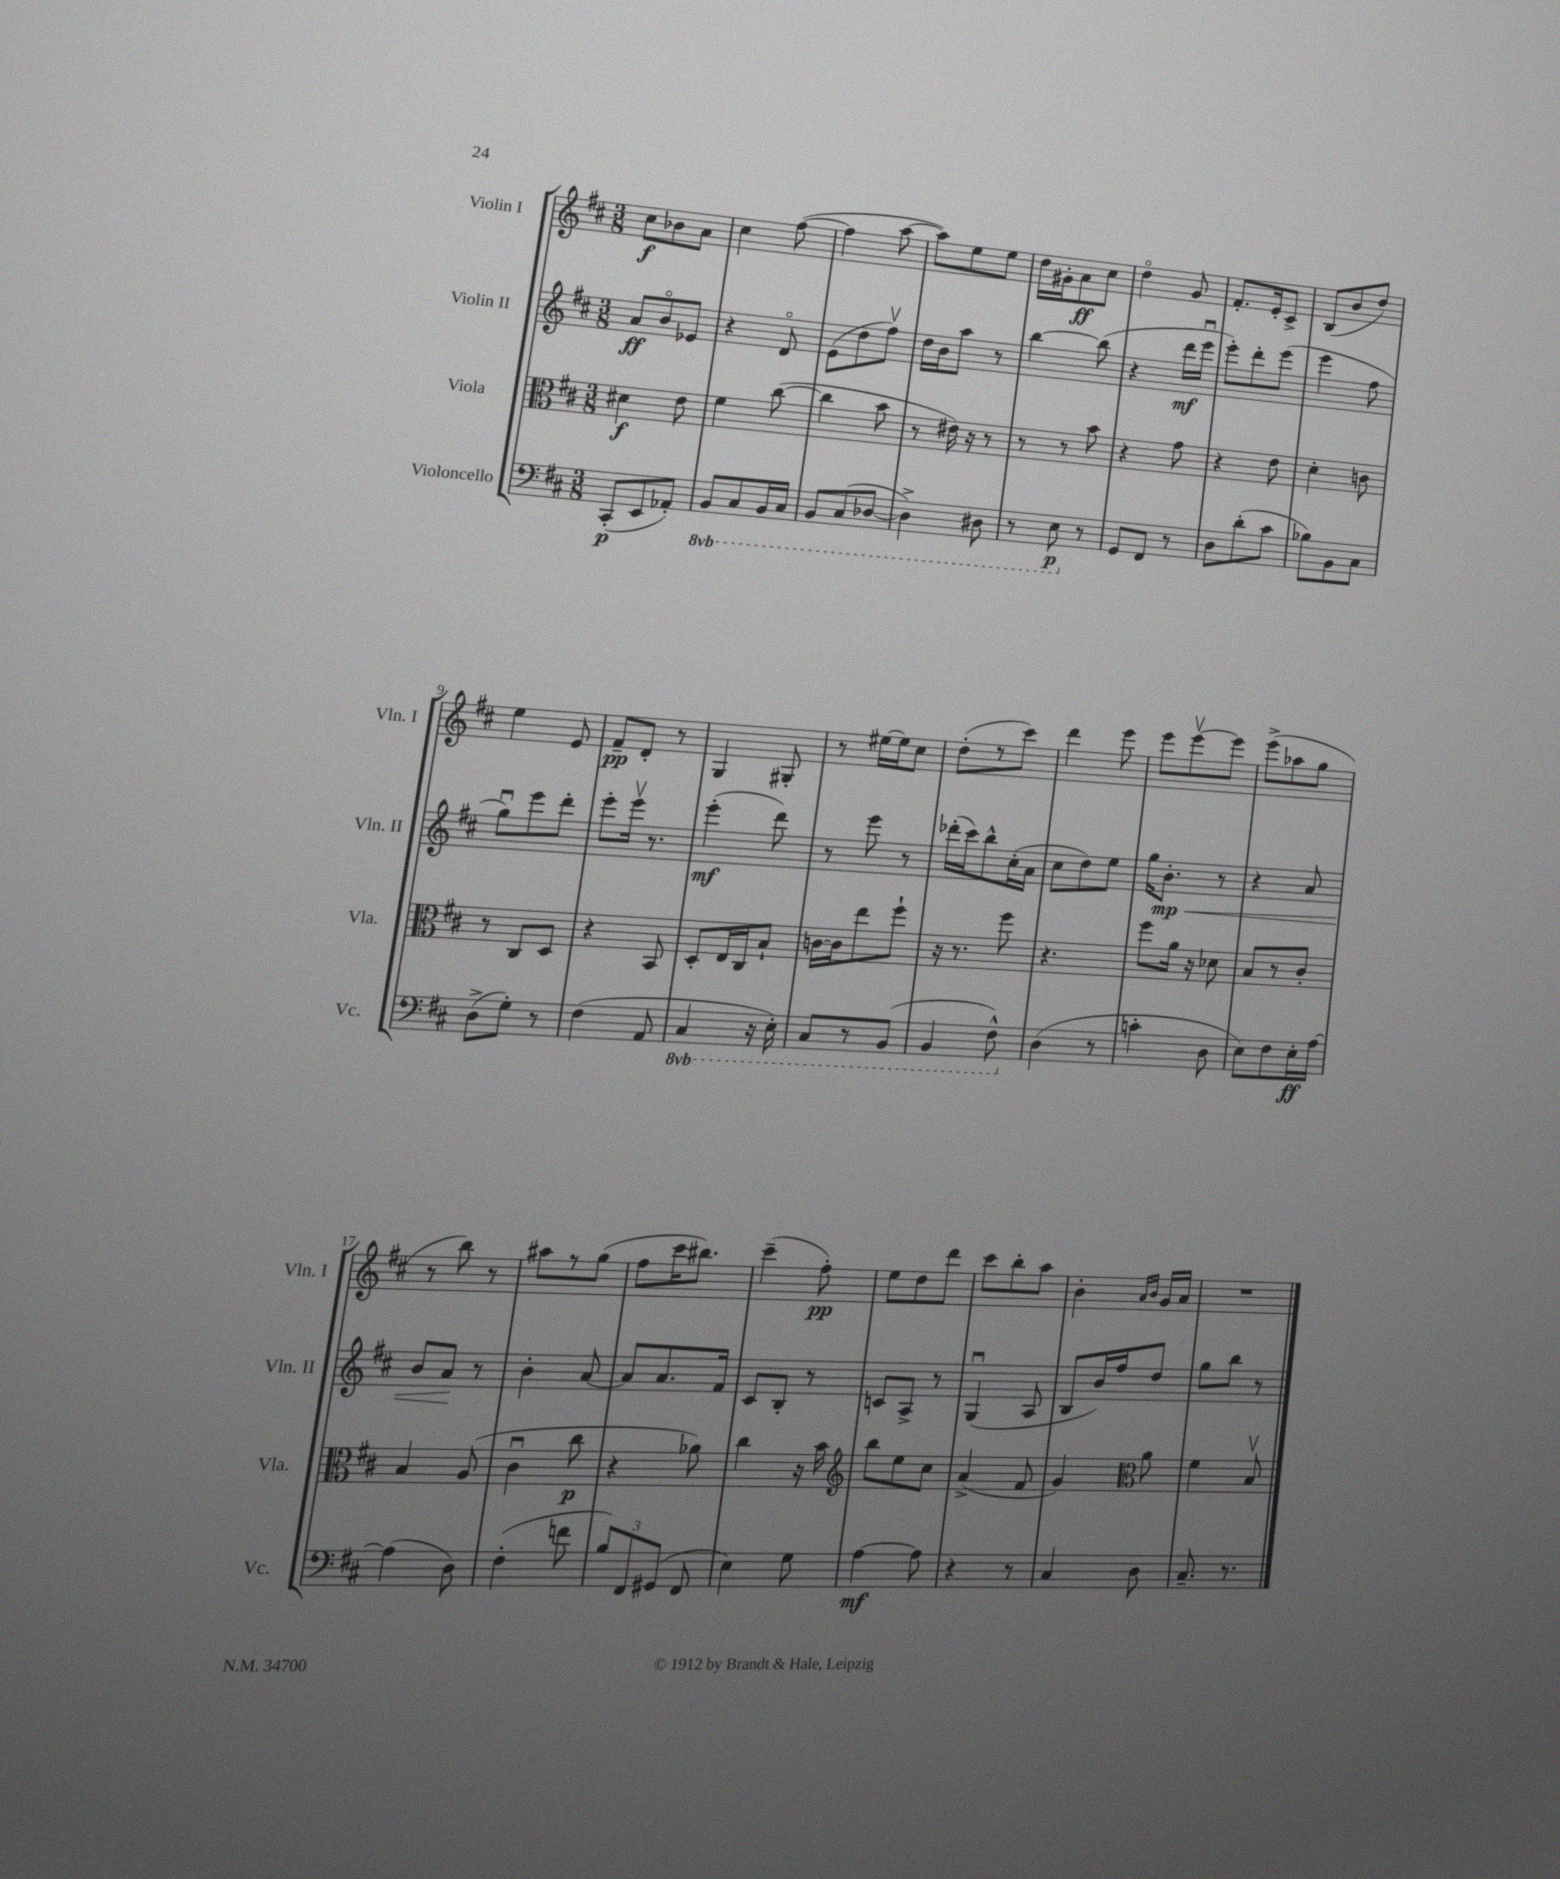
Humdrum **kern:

**kern	**dynam	**kern	**dynam	**kern	**dynam	**kern	**dynam
*part4	*part4	*part3	*part3	*part2	*part2	*part1	*part1
*staff4	*staff4	*staff3	*staff3	*staff2	*staff2	*staff1	*staff1
*I"Violoncello	*	*I"Viola	*	*I"Violin II	*	*I"Violin I	*
*I'Vc.	*	*I'Vla.	*	*I'Vln. II	*	*I'Vln. I	*
*clefF4	*	*clefC3	*	*clefG2	*	*clefG2	*
*k[f#c#]	*	*k[f#c#]	*	*k[f#c#]	*	*k[f#c#]	*
*M3/8	*	*M3/8	*	*M3/8	*	*M3/8	*
=1	=1	=1	=1	=1	=1	=1	=1
(8CC#'/L	p	4d#X\	f	8a/L	ff	8cc#\L	f
8EE/	.	.	.	8b/	.	8b-X\	.
8AA-X'/J)	.	8e\	.	8e-X/J	.	8a\J	.
=2	=2	=2	=2	=2	=2	=2	=2
*8ba	*	*	*	*	*	*	*
8BBB/L	.	4f#\	.	4r	.	4cc#\	.
8CC#/	.	.	.	.	.	.	.
16BBB/L	.	([8cc#\	.	8d/	.	([8ff#\	.
16CC#/JJ	.	.	.	.	.	.	.
=3	=3	=3	=3	=3	=3	=3	=3
8BBB/L	.	4cc#\]	.	(8e\L	.	4ff#\]	.
(8CC#/	.	.	.	8dd\	.	.	.
[8DD-X/J	.	8b\	.	8ff#v\J)	.	[8aa\	.
=4	=4	=4	=4	=4	=4	=4	=4
4DD-^\])	.	8r	.	16dd\LL	.	8aa\L])	.
.	.	.	.	16b\J	.	.	.
.	.	16e#X\)	.	8aa\J	.	8ee\	.
.	.	16r	.	.	.	.	.
8DD#X\	.	8r	.	8r	.	8ee\J	.
=5	=5	=5	=5	=5	=5	=5	=5
8r	.	8r	.	[4bb\	.	16dd\LL	.
.	.	.	.	.	.	16g#X'\J	.
8EE\	p	8r	.	.	.	8a\	ff
*X8ba	*	*	*	*	*	*	*
8r	.	8b\	.	(8bb\]	.	8cc#\J	.
=6	=6	=6	=6	=6	=6	=6	=6
8GG/L	.	4r	.	4r	.	4dd\	.
8FF#/J	.	.	.	.	.	.	.
8r	.	8g\	.	16ddd\LL	mf	8g/	.
.	.	.	.	16eeeu\JJ	.	.	.
=7	=7	=7	=7	=7	=7	=7	=7
8D\L	.	4r	.	8eee'\L)	.	8.f#'/L	.
(8d'\	.	.	.	8ddd'\	.	.	.
.	.	.	.	.	.	16e'/k	.
8c#\J	.	8e\	.	(8eee\J	.	8c#^/J	.
=8	=8	=8	=8	=8	=8	=8	=8
8B-X\L)	.	4d'\	.	4eee\	.	(8B/L	.
8BB\	.	.	.	.	.	8b/	.
8C#\J	.	8cn\	.	8ff#\	.	8dd/J)	.
!!LO:LB:g=z
=9	=9	=9	=9	=9	=9	=9	=9
(8D^\L	.	8r	.	8ggu\L)	.	4ee\	.
8G'\J)	.	8C#/L	.	8eee\	.	.	.
8r	.	8D/J	.	8ddd'\J	.	8e/	.
=10	=10	=10	=10	=10	=10	=10	=10
(4F#\	.	4r	.	8eee'\L	.	8f#~/L	pp
.	.	.	.	16eeev\Jk	.	8d'/J	.
.	.	.	.	8.r	.	.	.
8AA/	.	8BB/	.	.	.	8r	.
=11	=11	=11	=11	=11	=11	=11	=11
*8ba	*	*	*	*	*	*	*
4CC#/	.	8D'/L	.	(4eee'\	mf	4G/	.
.	.	16E/L	.	.	.	.	.
.	.	16C#/J	.	.	.	.	.
16r	.	8B`/J	.	8ddd\)	.	8G#X'/	.
16EE'\)	.	.	.	.	.	.	.
=12	=12	=12	=12	=12	=12	=12	=12
8CC#/L	.	[16cn\LL	.	8r	.	8r	.
.	.	16c\J]	.	.	.	.	.
8r	.	8ee\	.	8eee\	.	[16ee#X\LL	.
.	.	.	.	.	.	16ee#\J]	.
(8BBB/J	.	8ff#`\J	.	8r	.	8cc#\J	.
=13	=13	=13	=13	=13	=13	=13	=13
4BBB/	.	16r	.	(16ddd-X'\LL	.	(8dd'\L	.
.	.	8.r	.	16ccc#\J)	.	.	.
.	.	.	.	8bb^^\	.	8r	.
8FF#^^\)	.	8ff#\	.	(16cc#'\L	.	8ccc#\J)	.
.	.	.	.	16a\JJ	.	.	.
=14	=14	=14	=14	=14	=14	=14	=14
*X8ba	*	*	*	*	*	*	*
(4D\	.	4.r	.	8cc#\L	.	4ddd\	.
.	.	.	.	8dd\)	.	.	.
8r	.	.	.	8ee\J	.	8eee\	.
=15	=15	=15	=15	=15	=15	=15	=15
4cn'\	.	8ff#\L	.	16gg\KL	.	8eee\L	.
!	!	!	!	!	!LO:HP:b	!	!
.	.	.	.	8.b'\J	< mp	.	.
.	.	16a\Jk	.	.	.	[8eeev\	.
.	.	16r	.	.	.	.	.
8D\	.	8d-X\	.	8r	.	8eee\J]	.
=16	=16	=16	=16	=16	=16	=16	=16
8E\L)	.	8B/L	.	4r	.	(8eee^\L	.
8F#\	.	8r	.	.	.	8aa-X\	.
16E'\L	ff	8c#'/J	.	8a/	.	8gg\J	.
[16A\JJ	.	.	.	.	.	.	.
!!LO:LB:g=z
=17	=17	=17	=17	=17	=17	=17	=17
(4A\]	.	4B/	.	8b/L	.	8r	.
.	.	.	.	8a/J	.	8bb\)	.
8D\)	.	(8A/	.	8r	[	8r	.
=18	=18	=18	=18	=18	=18	=18	=18
(4F#'\	.	4c#u\	.	4b'\	.	8aa#X\L	.
.	.	.	.	.	.	8r	.
8fn\	.	8cc#\	p	[8a/	.	(8gg\J	.
=19	=19	=19	=19	=19	=19	=19	=19
12B/L)	.	4r	.	8a/L]	.	8ff#\L	.
12FF#/	.	.	.	.	.	.	.
.	.	.	.	8.a/	.	16ccc#\K	.
(12GG#X/J	.	.	.	.	.	.	.
.	.	.	.	.	.	8.bb#X\J)	.
8FF#/	.	8a-X\)	.	.	.	.	.
.	.	.	.	16f#/Jk	.	.	.
=20	=20	=20	=20	=20	=20	=20	=20
4E\)	.	4cc#\	.	8c#/L	.	(4ccc#~\	.
.	.	.	.	8B'/J	.	.	.
8G\	.	16r	.	8r	.	8ff#'\)	pp
.	.	16b\	.	.	.	.	.
=21	=21	=21	=21	=21	=21	=21	=21
*	*	*clefG2	*	*	*	*	*
[4A\	mf	8bb\L	.	8cn/L	.	8ee\L	.
.	.	8ee\	.	8A^/J	.	8dd\	.
8A\]	.	8cc#\J	.	8r	.	8ddd\J	.
=22	=22	=22	=22	=22	=22	=22	=22
4r	.	(4a^/	.	(4Gu/	.	8ccc#\L	.
.	.	.	.	.	.	8bb'\	.
8r	.	8f#/	.	8A/	.	8aa\J	.
=23	=23	=23	=23	=23	=23	=23	=23
4C#/	.	4g/)	.	8B/L	.	4b'\	.
.	.	.	.	16b/L)	.	.	.
.	.	.	.	16ff#/J	.	.	.
*	*	*clefC3	*	*	*	*	*
.	.	.	.	.	.	16qqa/LL	.
.	.	.	.	.	.	16qqb/JJ	.
8D\	.	8a\	.	8dd/J	.	16g/LL	.
.	.	.	.	.	.	16a/JJ	.
=24	=24	=24	=24	=24	=24	=24	=24
8.C#~/	.	4f#\	.	8gg\L	.	4.r	.
.	.	.	.	8bb\J	.	.	.
8.r	.	.	.	.	.	.	.
.	.	8Bv/	.	8r	.	.	.
==	==	==	==	==	==	==	==
*-	*-	*-	*-	*-	*-	*-	*-
